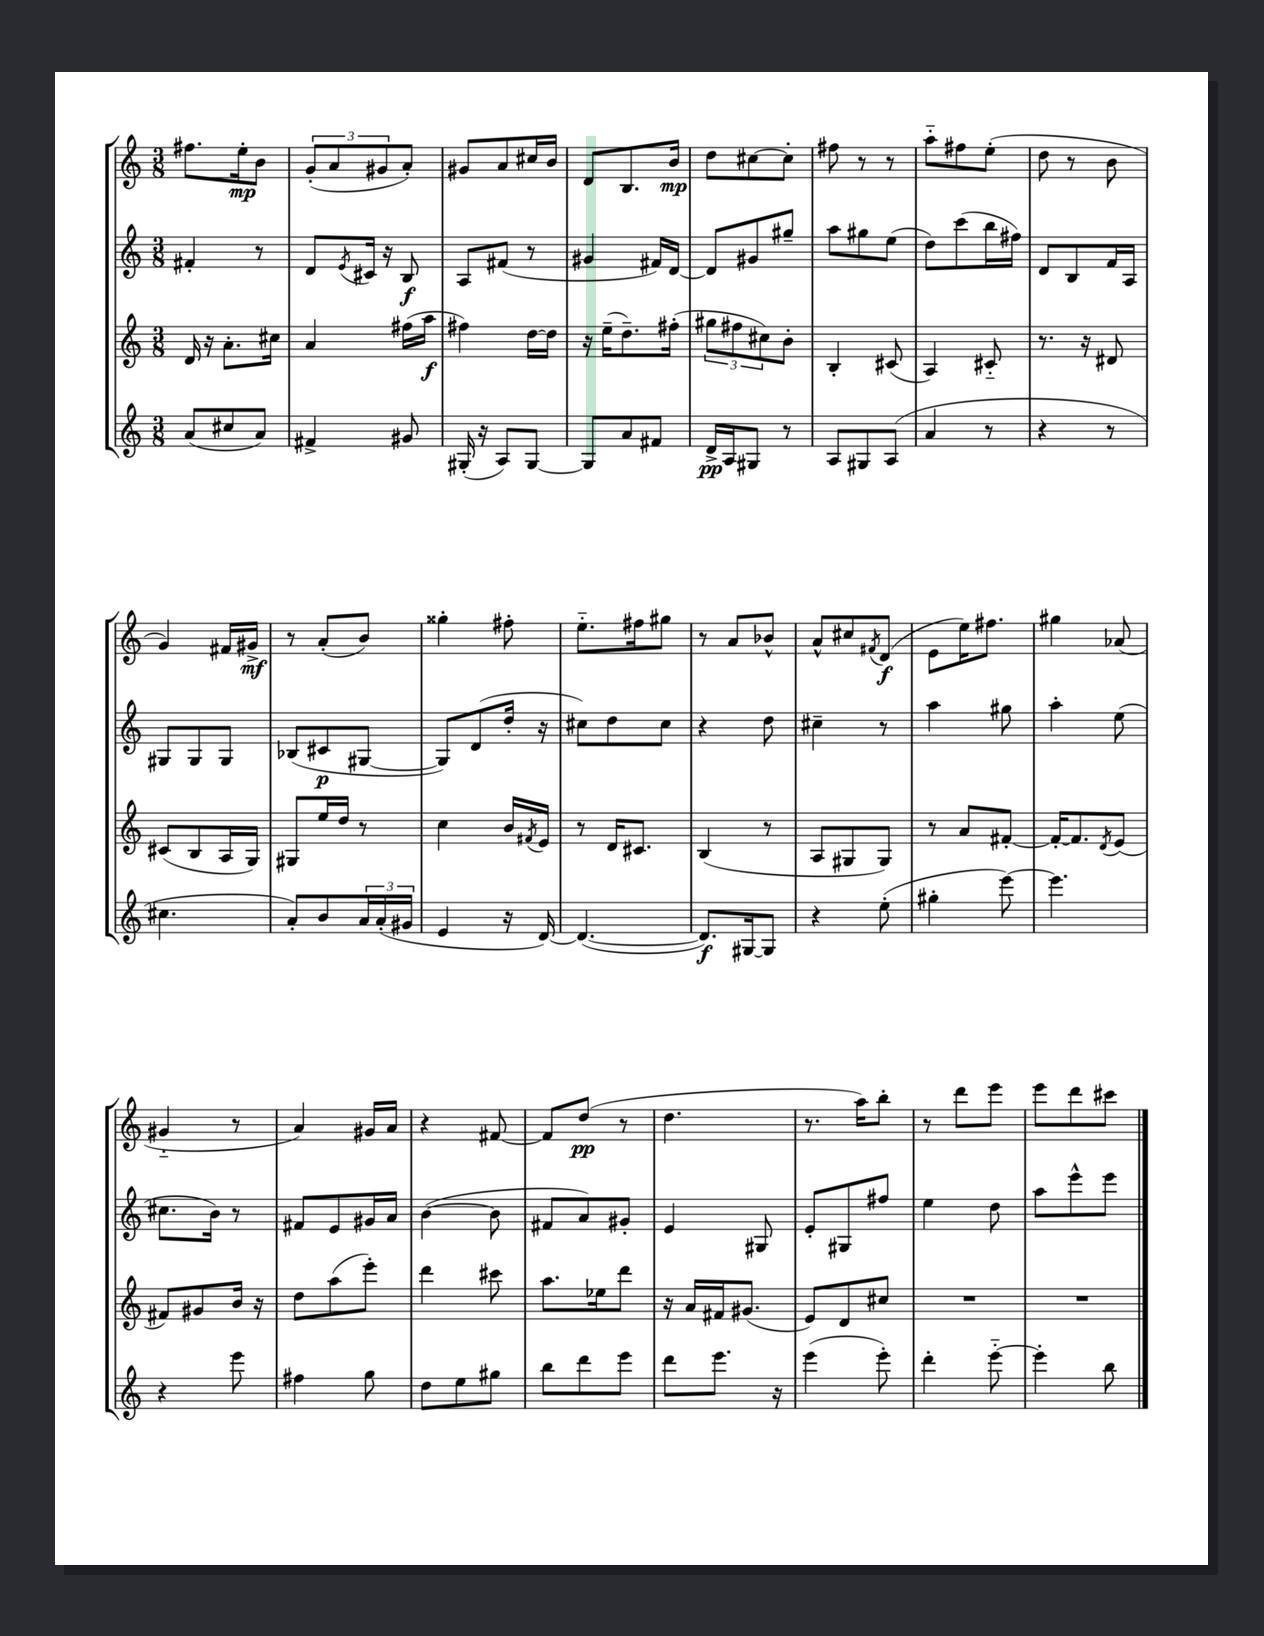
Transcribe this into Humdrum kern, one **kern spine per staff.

**kern	**kern	**kern	**kern
*staff4	*staff3	*staff2	*staff1
*clefG2	*clefG2	*clefG2	*clefG2
*k[]	*k[]	*k[]	*k[]
*M3/8	*M3/8	*M3/8	*M3/8
(8a	16d	4f#'	8.ff#
.	16r	.	.
8cc#	8.a'	.	.
.	.	.	16ee'
8a)	.	8r	8b
.	16cc#	.	.
=	=	=	=
4f#^	4a	8d	(12g'
.	.	.	12a
.	.	8qe	.
.	.	16c#	.
.	.	.	12g#
.	.	16r	.
8g#	(16ff#	8B	8a')
.	16aa	.	.
=	=	=	=
(16G#'	4ff#)	8A	8g#
16r	.	.	.
8A)	.	(8f#	8a
[8G#	[16dd	8r	16cc#
.	16dd]	.	16b
=	=	=	=
8G#]	16r	4g#	8d
.	(16ee~	.	.
8a	8.dd~)	.	8.B
8f#	.	16f#)	.
.	(16ff#'	[16d	16b
=	=	=	=
16d^	12gg#	8d]	8dd
16A	.	.	.
.	12ff#	.	.
8G#	.	8g#	[8cc#
.	12cc#)	.	.
8r	8b'	8gg#~	8cc#']
=	=	=	=
8A	4B'	8aa	8ff#
8G#	.	8gg#	8r
(8A	(8c#	(8ee	8r
=	=	=	=
4a	4A)	8dd)	8aa'~
.	.	(8ccc	8ff#
8r	8c#'~	16bb	(8ee'
.	.	16ff#)	.
=	=	=	=
4r	8.r	8d	8dd
.	.	8B	8r
.	16r	.	.
8r	8d#	16f	8b
.	.	16A	.
=	=	=	=
4.cc#	(8c#	8G#	4g)
.	8B	8G#	.
.	16A	8G#	16f#
.	16G)	.	16g#^
=	=	=	=
8a')	8G#	(8B-	8r
8b	16ee	8c#	(8a'
.	16dd	.	.
24a	8r	[8G#	8b)
(24a'	.	.	.
24g#	.	.	.
=	=	=	=
4e	4cc	8G#])	4gg##'
.	.	(8d	.
16r	16b	16dd'	8ff#'
.	8qf#	.	.
[16d)	16e	16r	.
=	=	=	=
(4.d_	8r	8cc#)	8.ee'~
.	16d	8dd	.
.	8.c#	.	16ff#
.	.	8cc#	8gg#
=	=	=	=
8.d])	(4B	4r	8r
.	.	.	8a
[16G#	.	.	.
8G#]	8r	8dd	8b-^^
=	=	=	=
4r	8A	4cc#~	8a^^
.	8G#	.	8cc#
.	.	.	8qf#
(8ee'	8G#)	8r	(8d
=	=	=	=
4gg#'	8r	4aa	8e
.	8a	.	16ee)
.	.	.	8.ff#
[8eee)	[8f#'	8gg#	.
=	=	=	=
4.eee]	16f#'_	4aa'	4gg#
.	8.f#]	.	.
.	8qd	.	.
.	(8e	(8ee	(8a-
=	=	=	=
4r	8f#)	8.cc#	4g#'~
.	8g#	.	.
.	.	16b)	.
8eee	16b	8r	8r
.	16r	.	.
=	=	=	=
4ff#	8dd	8f#	4a)
.	(8aa	8e	.
8gg	8eee')	16g#	16g#
.	.	16a	16a
=	=	=	=
8dd	4ddd	([4b	4r
8ee	.	.	.
8gg#	8ccc#	8b]	[8f#
=	=	=	=
8bb	8.aa	8f#	8f#]
8ddd	.	8a)	(8dd
.	16ee-	.	.
8eee	8ddd	8g#'	8r
=	=	=	=
8ddd	16r	4e	4.dd
.	16a	.	.
8.eee	16f#	.	.
.	(8.g#	.	.
.	.	8G#	.
16r	.	.	.
=	=	=	=
(4eee	8e)	8e'	8.r
.	8d	8G#	.
.	.	.	16aa)
8eee')	8cc#	8ff#	8bb'
=	=	=	=
4ddd'	4.r	4ee	8r
.	.	.	8ddd
[8eee'~	.	8dd	8eee
=	=	=	=
4eee']	4.r	8aa	8eee
.	.	8eee^^	8ddd
8bb	.	8eee	8ccc#
==	==	==	==
*-	*-	*-	*-
